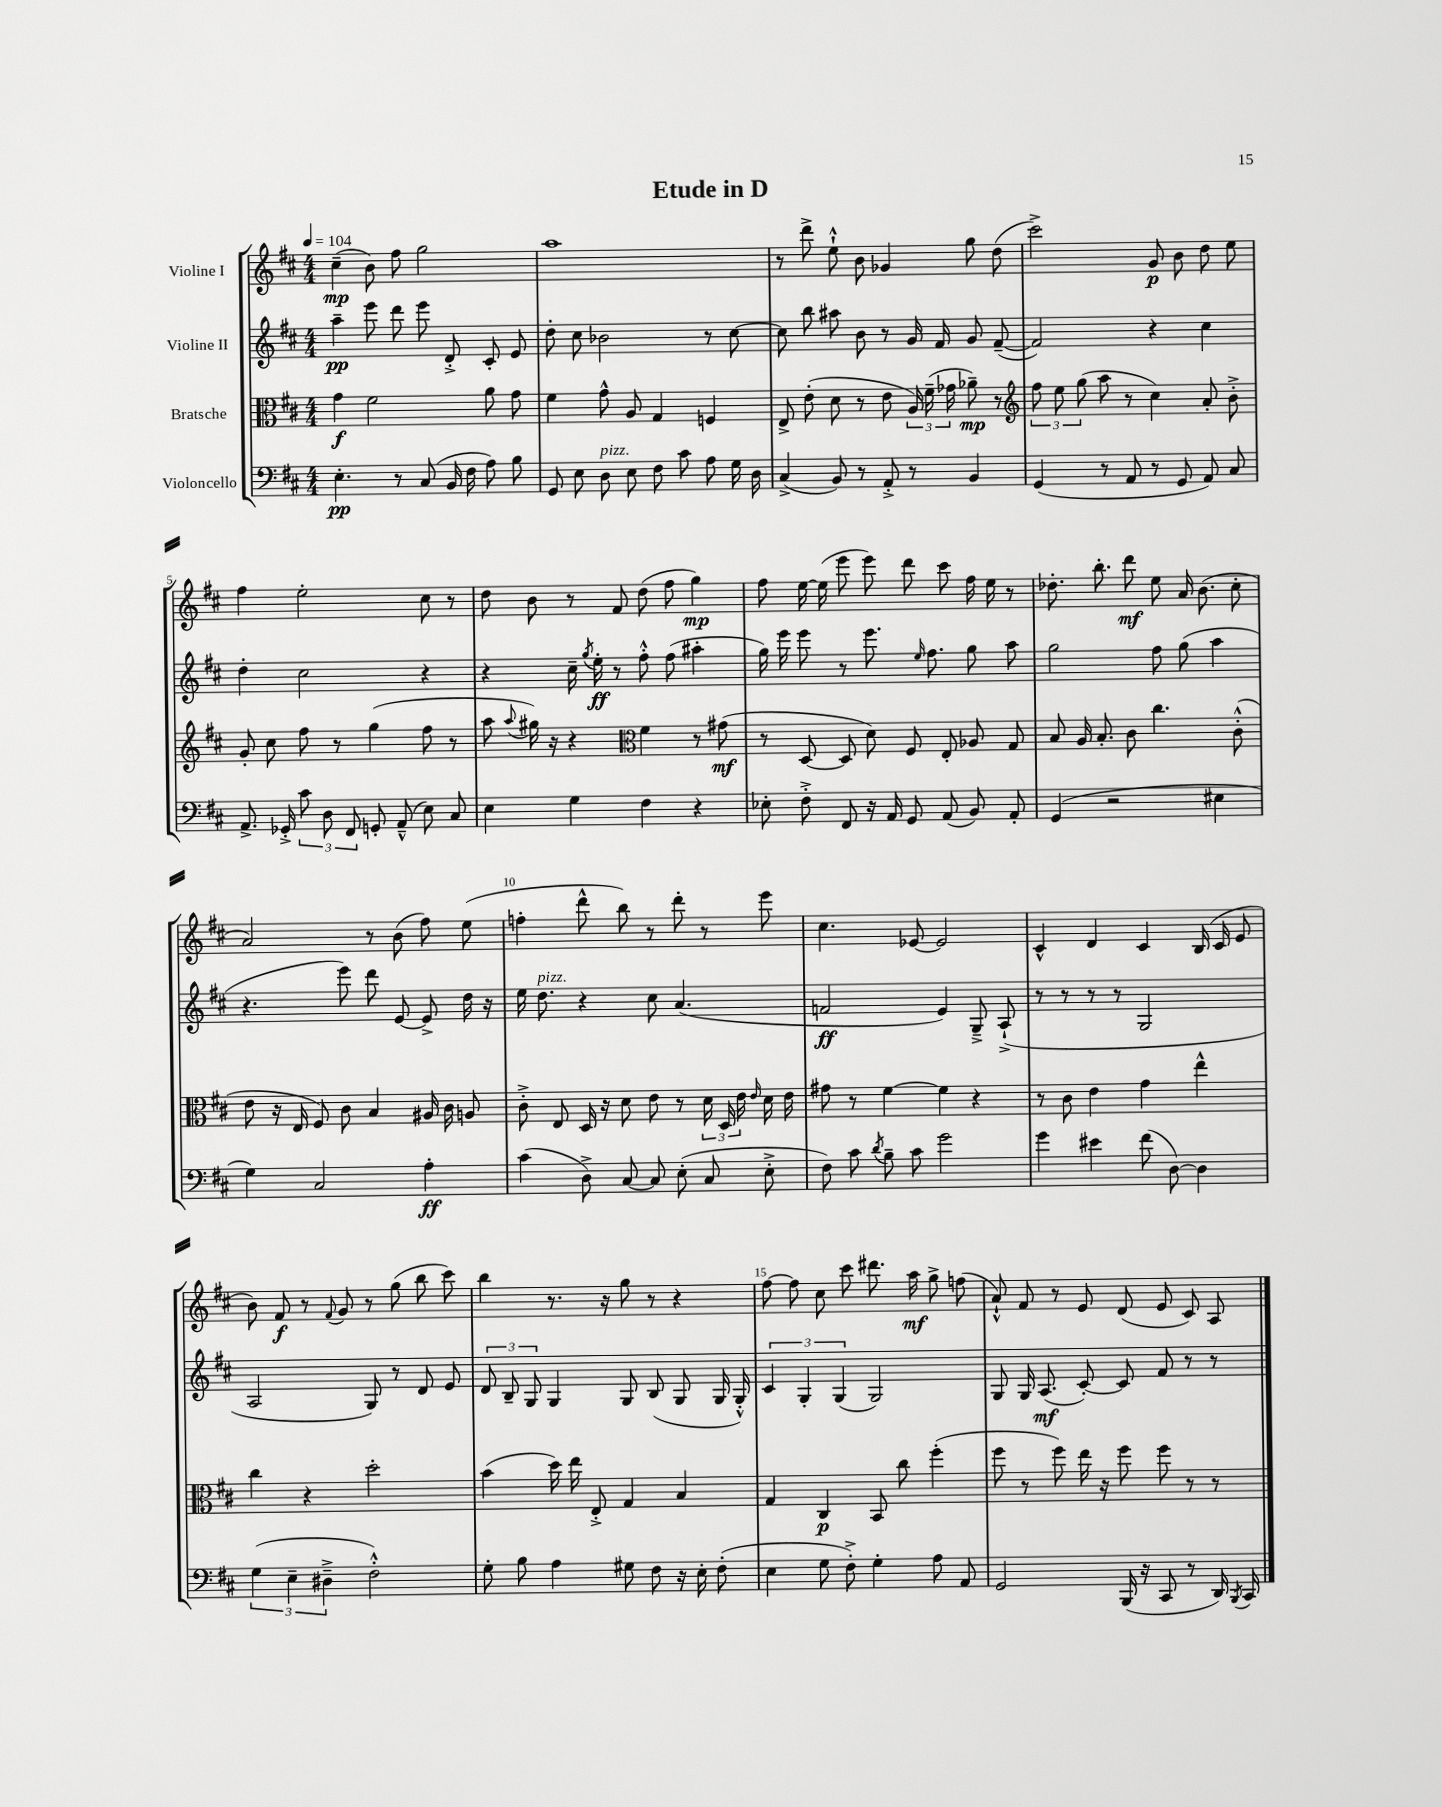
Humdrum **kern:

**kern	**kern	**kern	**kern
*staff4	*staff3	*staff2	*staff1
*clefF4	*clefC3	*clefG2	*clefG2
*k[f#c#]	*k[f#c#]	*k[f#c#]	*k[f#c#]
*M4/4	*M4/4	*M4/4	*M4/4
*MM104	*MM104	*MM104	*MM104
4.E'	4g	4aa~	(4cc#~
.	2f#	8eee	8b)
8r	.	8ddd	8ff#
(8C#	.	8eee	2gg
16BB	.	8d'^	.
16F#	.	.	.
8A)	8a	8c#'	.
8B	8g	8e	.
=	=	=	=
8GG	4f#	8dd'	1aa
8E	.	8cc#	.
8D	8g^^	2b-	.
8E	8A	.	.
8F#	4G	.	.
8c#	.	.	.
8A	4F	8r	.
16G	.	[8cc#	.
16D	.	.	.
=	=	=	=
(4C#^	8E^	8cc#]	8r
.	(8e'	8bb	8ddd^
8BB)	8d	8aa#	8ee`^^
8r	8r	8b	8b
8AA'^	8e	8r	4g-
8r	24A)	16g	.
.	(24f#~	.	.
.	.	16f#	.
.	24g-	.	.
4BB	8a-~)	8g	8gg
.	8r	([8f#~	(8dd
=	=	=	=
*	*clefG2	*	*
(4GG	12ff#	2f#])	2ccc#^)
.	12ee	.	.
.	(12gg	.	.
8r	8aa	.	.
8AA	8r	.	.
8r	4cc#)	4r	8g
8GG	.	.	8b
8AA)	8a'	4cc#	8dd
8C#	8b'^	.	8ee
=	=	=	=
8.AA^	8g'	4dd'	4ff#
.	8cc#	.	.
16GG-'^	.	.	.
12c#	8ff#	2cc#	2ee'
12D	.	.	.
.	8r	.	.
12FF#	.	.	.
8GG'	(4gg	.	.
(8AA~^^	.	.	.
8E)	8ff#	4r	8cc#
8C#	8r	.	8r
=	=	=	=
4E	8aa	4r	8dd
.	8qqaa	.	.
.	16gg#)	.	8b
.	16r	.	.
4G	4r	16cc#~	8r
.	.	8qgg	.
.	.	16ee'	.
.	.	8r	8f#
*	*clefC3	*	*
4F#	4f#	8ff#'^^	(8dd
.	.	(8ff#	8ff#
4r	8r	4aa#'	4gg)
.	(8g#	.	.
=	=	=	=
8E-'	8r	16gg)	8ff#
.	.	16eee	.
8F#'^	[8D	8eee	[16ee
.	.	.	(16ee]
8FF#	8D]	8r	8eee
16r	8d)	8.eee	8eee)
16AA	.	.	.
8GG	8F#	.	8ddd
.	.	16qqee	.
.	.	8.ff#	.
(8AA	8E'	.	8ccc#
8BB)	8A-	8gg	16ff#
.	.	.	16ee
8AA'	8G	8aa	8r
=	=	=	=
(4GG	8B	2gg	8.dd-'
.	16A	.	.
.	8.B'	.	8.bb'
2r	.	.	.
.	8c#	.	8ddd
.	4.cc#	8ff#	8ee
.	.	(8gg	16a
.	.	.	(8.b
4E#	.	4aa	.
.	(8c#'^^	.	8cc#'
=	=	=	=
4G)	8e	4.r	2a)
.	16r	.	.
.	16E	.	.
2C#	8F#)	.	.
.	8c#	8eee)	.
.	4B	8ddd	8r
.	.	[8e	(8b
4A'	16A#	8e^]	8ff#)
.	16c#	.	.
.	8A	16dd	(8ee
.	.	16r	.
=	=	=	=
(4c#	8c#'^	16ee	4ff'
.	.	8.dd	.
.	8E	.	.
8D^)	16D	4r	8ddd^^
.	16r	.	.
[8C#	8d	.	8bb)
8C#]	8e	8cc#	8r
(8E'	8r	(4.a	8ddd'
8C#	24d	.	8r
.	24D	.	.
.	24e	.	.
.	16qqe	.	.
8E'^	16d	.	8eee
.	16e	.	.
=	=	=	=
8F#)	8g#	2f	4.cc#
8c#	8r	.	.
8qd	.	.	.
8B~	[4f#	.	.
8c#	.	.	[8e-
2g	4f#]	4e)	2e-]
.	4r	8G~^	.
.	.	(8A`^	.
=	=	=	=
4g	8r	8r	4c#^^
.	8c#	8r	.
4e#	4e	8r	4d
.	.	8r	.
(8f#	4g	2G	4c#
[8D)	.	.	.
4D]	4ee^^	.	(16B
.	.	.	16c#
.	.	.	8e
=	=	=	=
(6G	4cc#	2A	8b)
.	.	.	8f#
6E~	.	.	.
.	4r	.	8r
6D#~^	.	.	.
.	.	.	8qqf#
.	.	.	8g
2F#'^^)	2dd'	8G)	8r
.	.	8r	(8gg
.	.	8d	8bb
.	.	8e	8ccc#)
=	=	=	=
8G'	(4b	12d	4bb
.	.	12B~	.
8B	.	.	.
.	.	12G	.
4A	16dd)	4G	8.r
.	16ee	.	.
.	8E'^	.	.
.	.	.	16r
8G#	4G	8G	8gg
8F#	.	(8B	8r
16r	4B	8G	4r
16E'	.	.	.
(8F#'	.	16G	.
.	.	16G'^^)	.
=	=	=	=
4E	4G	6c#	[8ff#
.	.	.	8ff#]
.	.	6G'	.
8G	4C#	.	8cc#
.	.	(6G	.
8F#'^)	.	.	8ccc#
4G'	8BB	2G)	8.ddd#
.	8cc#	.	.
.	.	.	16aa
8A	(4ff#'	.	8gg^
8AA	.	.	(8ff
=	=	=	=
2GG	8ff#	8G	8a`^^)
.	8r	16G	8f#
.	.	(8.A	.
.	8ff#)	.	8r
.	16ee	[8c#')	8e
.	16r	.	.
(16BBB	8ff#	8c#]	(8d
16r	.	.	.
8CC#	8ff#	8f#	8e
8r	8r	8r	8c#)
16DD)	8r	8r	8A
8qBBB	.	.	.
16CC#	.	.	.
==	==	==	==
*-	*-	*-	*-
